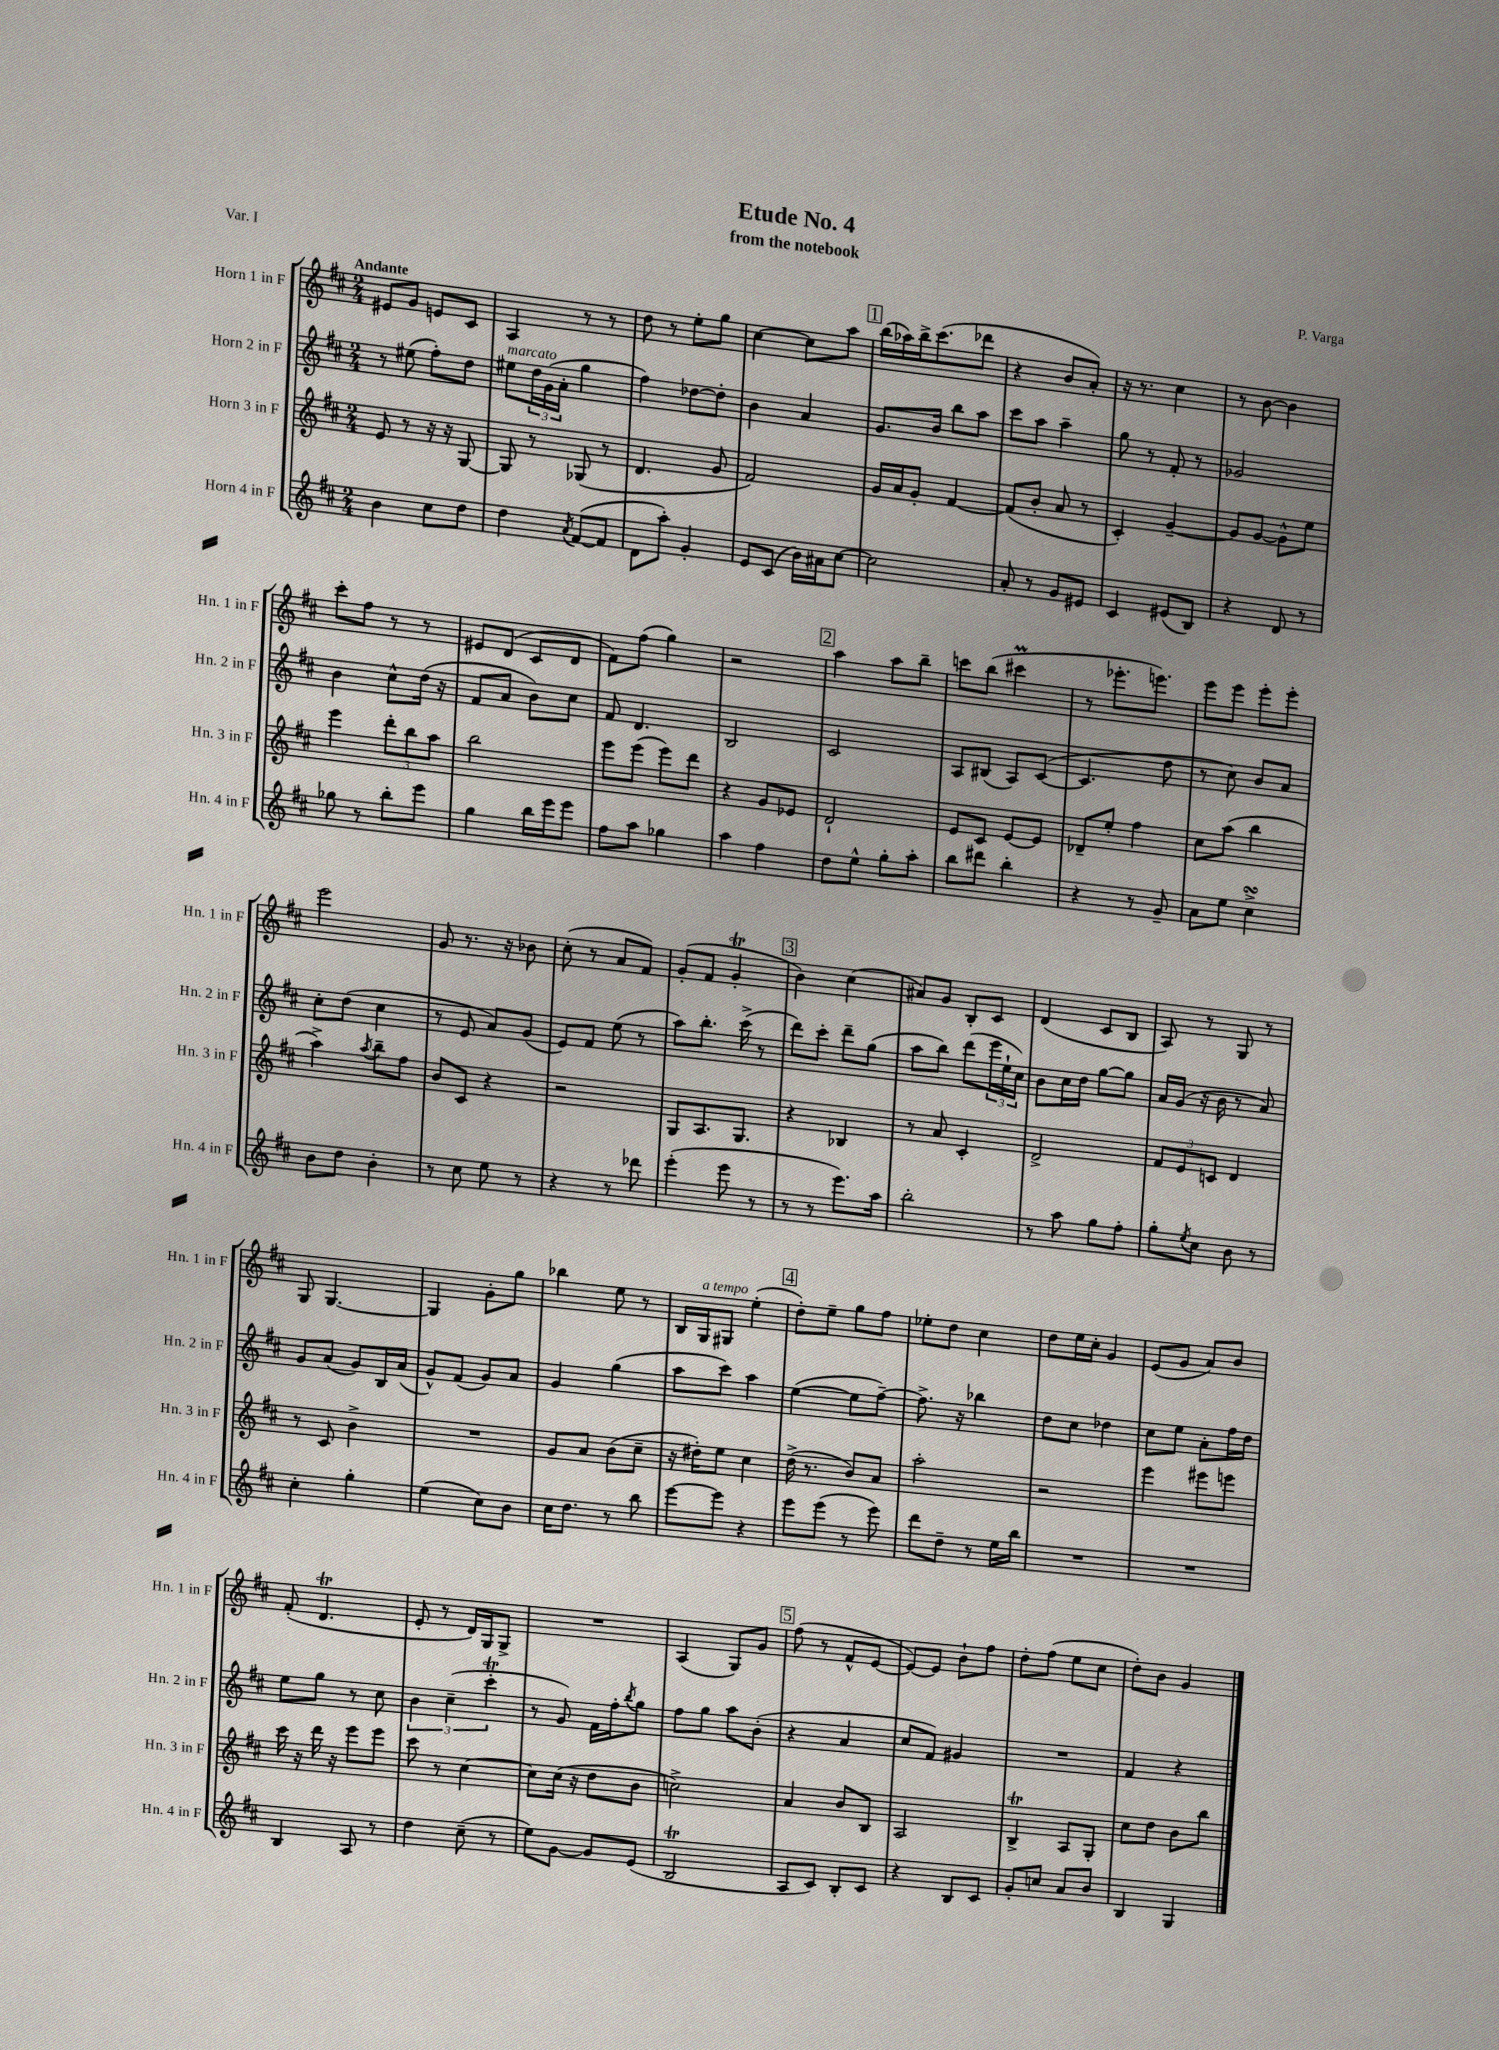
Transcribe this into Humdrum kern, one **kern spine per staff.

**kern	**kern	**kern	**kern
*staff4	*staff3	*staff2	*staff1
*clefG2	*clefG2	*clefG2	*clefG2
*k[f#c#]	*k[f#c#]	*k[f#c#]	*k[f#c#]
*M2/4	*M2/4	*M2/4	*M2/4
4b	8e	8r	8e#
.	8r	(8ee#	8g
8cc#	16r	8ff#')	8e
.	16r	.	.
8dd	[8G	8dd	8c#
=	=	=	=
4dd	8G]	8ee#	4A
.	8r	24dd	.
.	.	(24g	.
.	.	24a'	.
8qa	.	.	.
([8f#	(8G-	4gg	8r
8f#]	8r	.	8r
=	=	=	=
8d	4.d	4ff#)	8dd
8aa')	.	.	8r
4g'	.	[8dd-	8ee'
.	8g	8dd-']	8gg
=	=	=	=
8e	2f#)	4b	[4cc#
(8c#	.	.	.
16b)	.	4a	8cc#]
16a#	.	.	.
[8cc#	.	.	8aa
=	=	=	=
2cc#]	16g	8.g	(16bb
.	16a	.	16aa-)
.	8g'	.	16bb^
.	.	16b	(8.ccc#
.	[4f#	8bb	.
.	.	8aa	8ddd-
=	=	=	=
8a'	(8f#]	8ccc#	4r
8r	8b'	8aa	.
8g	8a	4aa~	8b
8e#	8r	.	8a')
=	=	=	=
4c#	4c#')	8gg	16r
.	.	.	8.r
.	.	8r	.
(8e#	[4g~	8f#'	4cc#
8B)	.	8r	.
=	=	=	=
4r	8g]	2g-	8r
.	[8g	.	[8b
8d	8g^^]	.	4b]
8r	8ee	.	.
=	=	=	=
8gg-	4eee	4b	8ccc#'
8r	.	.	8ff#
8bb'	12ddd'	8cc#^^	8r
.	12bb	.	.
8eee	.	(16dd	8r
.	12aa	.	.
.	.	16r	.
=	=	=	=
4gg	2bb	8f#	8e#
.	.	8a	(8d
16bb	.	8b)	8c#
16eee	.	.	.
8eee	.	8cc#	8d
=	=	=	=
8ff#	8eee	8f#	8f#)
8aa	(8eee	4.d	(8ff#
4gg-	8eee)	.	4gg)
.	8ddd	.	.
=	=	=	=
4aa	4r	2B	2r
4ff#	8g	.	.
.	8e-	.	.
=	=	=	=
8dd	2d`	2c#	4aa
8ee^^	.	.	.
8gg'	.	.	8aa
8aa'	.	.	8bb~
=	=	=	=
8bb	8e	8A	8ccc
8ddd#	8c#	(8B#	(8bb
4bb'	[8e	8A)	4ccc#
.	8e]	([8c#	.
=	=	=	=
4r	8d-~	4.c#]	8r
.	8ee'	.	8.eee-'
8r	4ff#	.	.
.	.	.	8.eee)
8g~	.	8dd	.
=	=	=	=
8a	8cc#	8r	8eee
8ee	(8aa	8cc#)	8eee
4cc#^	4bb	8b	8eee'
.	.	8a	8eee'
=	=	=	=
8b	4aa^)	8cc#'	2eee
8dd	.	(8dd	.
.	8qaa	.	.
4b'	8bb~	4cc#	.
.	8ff#	.	.
=	=	=	=
8r	8b	8r	8g
8cc#	8c#	8e	8.r
8ee	4r	8a)	.
.	.	.	16r
8r	.	(8g	8b-
=	=	=	=
4r	2r	8e)	(8cc#'
.	.	8f#	8r
8r	.	(8ee	8a
8ddd-	.	8r	8f#)
=	=	=	=
(4eee'	8G	8aa)	(8g'
.	8.A	8.bb'	8f#
8eee	.	.	4g'
.	8.G	(16ccc#^	.
8r	.	8r	.
=	=	=	=
8r	4r	8ddd)	4b)
8r	.	8ccc#'	.
8.eee)	4B-	8ddd~	(4cc#
.	.	(8gg	.
16aa	.	.	.
=	=	=	=
2bb'	8r	8aa	8a#)
.	8a	8bb)	8g
.	4c#'	(8ddd	8B'
.	.	24eee	8c#
.	.	24ee`	.
.	.	24cc#)	.
=	=	=	=
8r	2d^	8b	(4d
8aa	.	16cc#	.
.	.	16dd	.
8gg	.	[8gg	8c#
8ff#'	.	8gg]	8B
=	=	=	=
8gg'	12f#	16a	8A)
.	.	(16g	.
.	12e	.	.
8qee	.	.	.
8cc#	.	16r	8r
.	12c	.	.
.	.	16b	.
8b	4d	8r	8G
8r	.	8a)	8r
=	=	=	=
4cc#'	8r	8g	8G
.	8c#	(8a	[4.G
4gg'	4b^	8g)	.
.	.	16B	.
.	.	(16a	.
=	=	=	=
(4ee	2r	8g^^)	4G]
.	.	(8f#	.
8cc#)	.	8g)	8g'
8b	.	8a	8gg
=	=	=	=
16cc#	8g	4g	4bb-
8.dd	.	.	.
.	8a	.	.
8r	(8b	(4gg	8ee
8bb	8cc#~	.	8r
=	=	=	=
[8eee	16r	8aa	16B
.	16dd#')	.	16G
8eee]	8ee	8ccc#)	8G#
4r	4cc#	4aa	(4ee'
=	=	=	=
8eee	(16dd^	([4ee	8dd')
.	8.r	.	.
(8eee	.	.	8ee~
8r	8b)	8ee]	8gg
8eee)	8a	[8ff#~)	8ff#
=	=	=	=
8ddd	2aa'	8.ff#^]	8ee-'
8dd~	.	.	8dd
.	.	16r	.
8r	.	4bb-	4cc#
16ee	.	.	.
16bb	.	.	.
=	=	=	=
2r	2r	8dd	8dd
.	.	8cc#	16ee
.	.	.	16cc#'
.	.	4dd-	4g
=	=	=	=
2r	4eee	8cc#	(8e
.	.	8ee	8g
.	8eee#	8a'	8a)
.	8eee	16ff#	8b
.	.	16dd	.
=	=	=	=
4B	16ccc#	8ee	(8f#'
.	16r	.	.
.	16ddd	8gg	4.d
.	16r	.	.
8A	8eee	8r	.
8r	8eee	8cc#	.
=	=	=	=
4dd	8ccc#	6b	8e'
.	8r	.	8r
.	.	(6cc#~	.
(8cc#~	[4cc#	.	16d)
.	.	.	16G
.	.	6ccc#'	.
8r	.	.	8G^
=	=	=	=
8ee)	8cc#]	8r	2r
[8g	(16cc#	8g)	.
.	16r	.	.
8g]	8dd	16f#	.
.	.	16ff#'	.
.	.	8qbb	.
(8e	8b	8gg	.
=	=	=	=
2B	2cc^)	8ff#	(4A
.	.	8gg	.
.	.	8aa	8G)
.	.	(8b'	8g
=	=	=	=
8A	4a	4r	(8ff#
8c#)	.	.	8r
8B'	8b	4a	8f#^^
8c#	8B	.	[8e
=	=	=	=
4r	2A	8cc#	8e_)
.	.	8f#)	8e]
8B	.	4g#	8b`
8c#	.	.	8ff#
=	=	=	=
8g'	4B^	2r	8dd'
8cc	.	.	(8ff#
8a	8A	.	8ee
8b	8G'	.	8cc#
=	=	=	=
4B	8cc#	4f#	8dd')
.	8dd	.	8b
4G	8b	4r	4g
.	8bb	.	.
==	==	==	==
*-	*-	*-	*-
